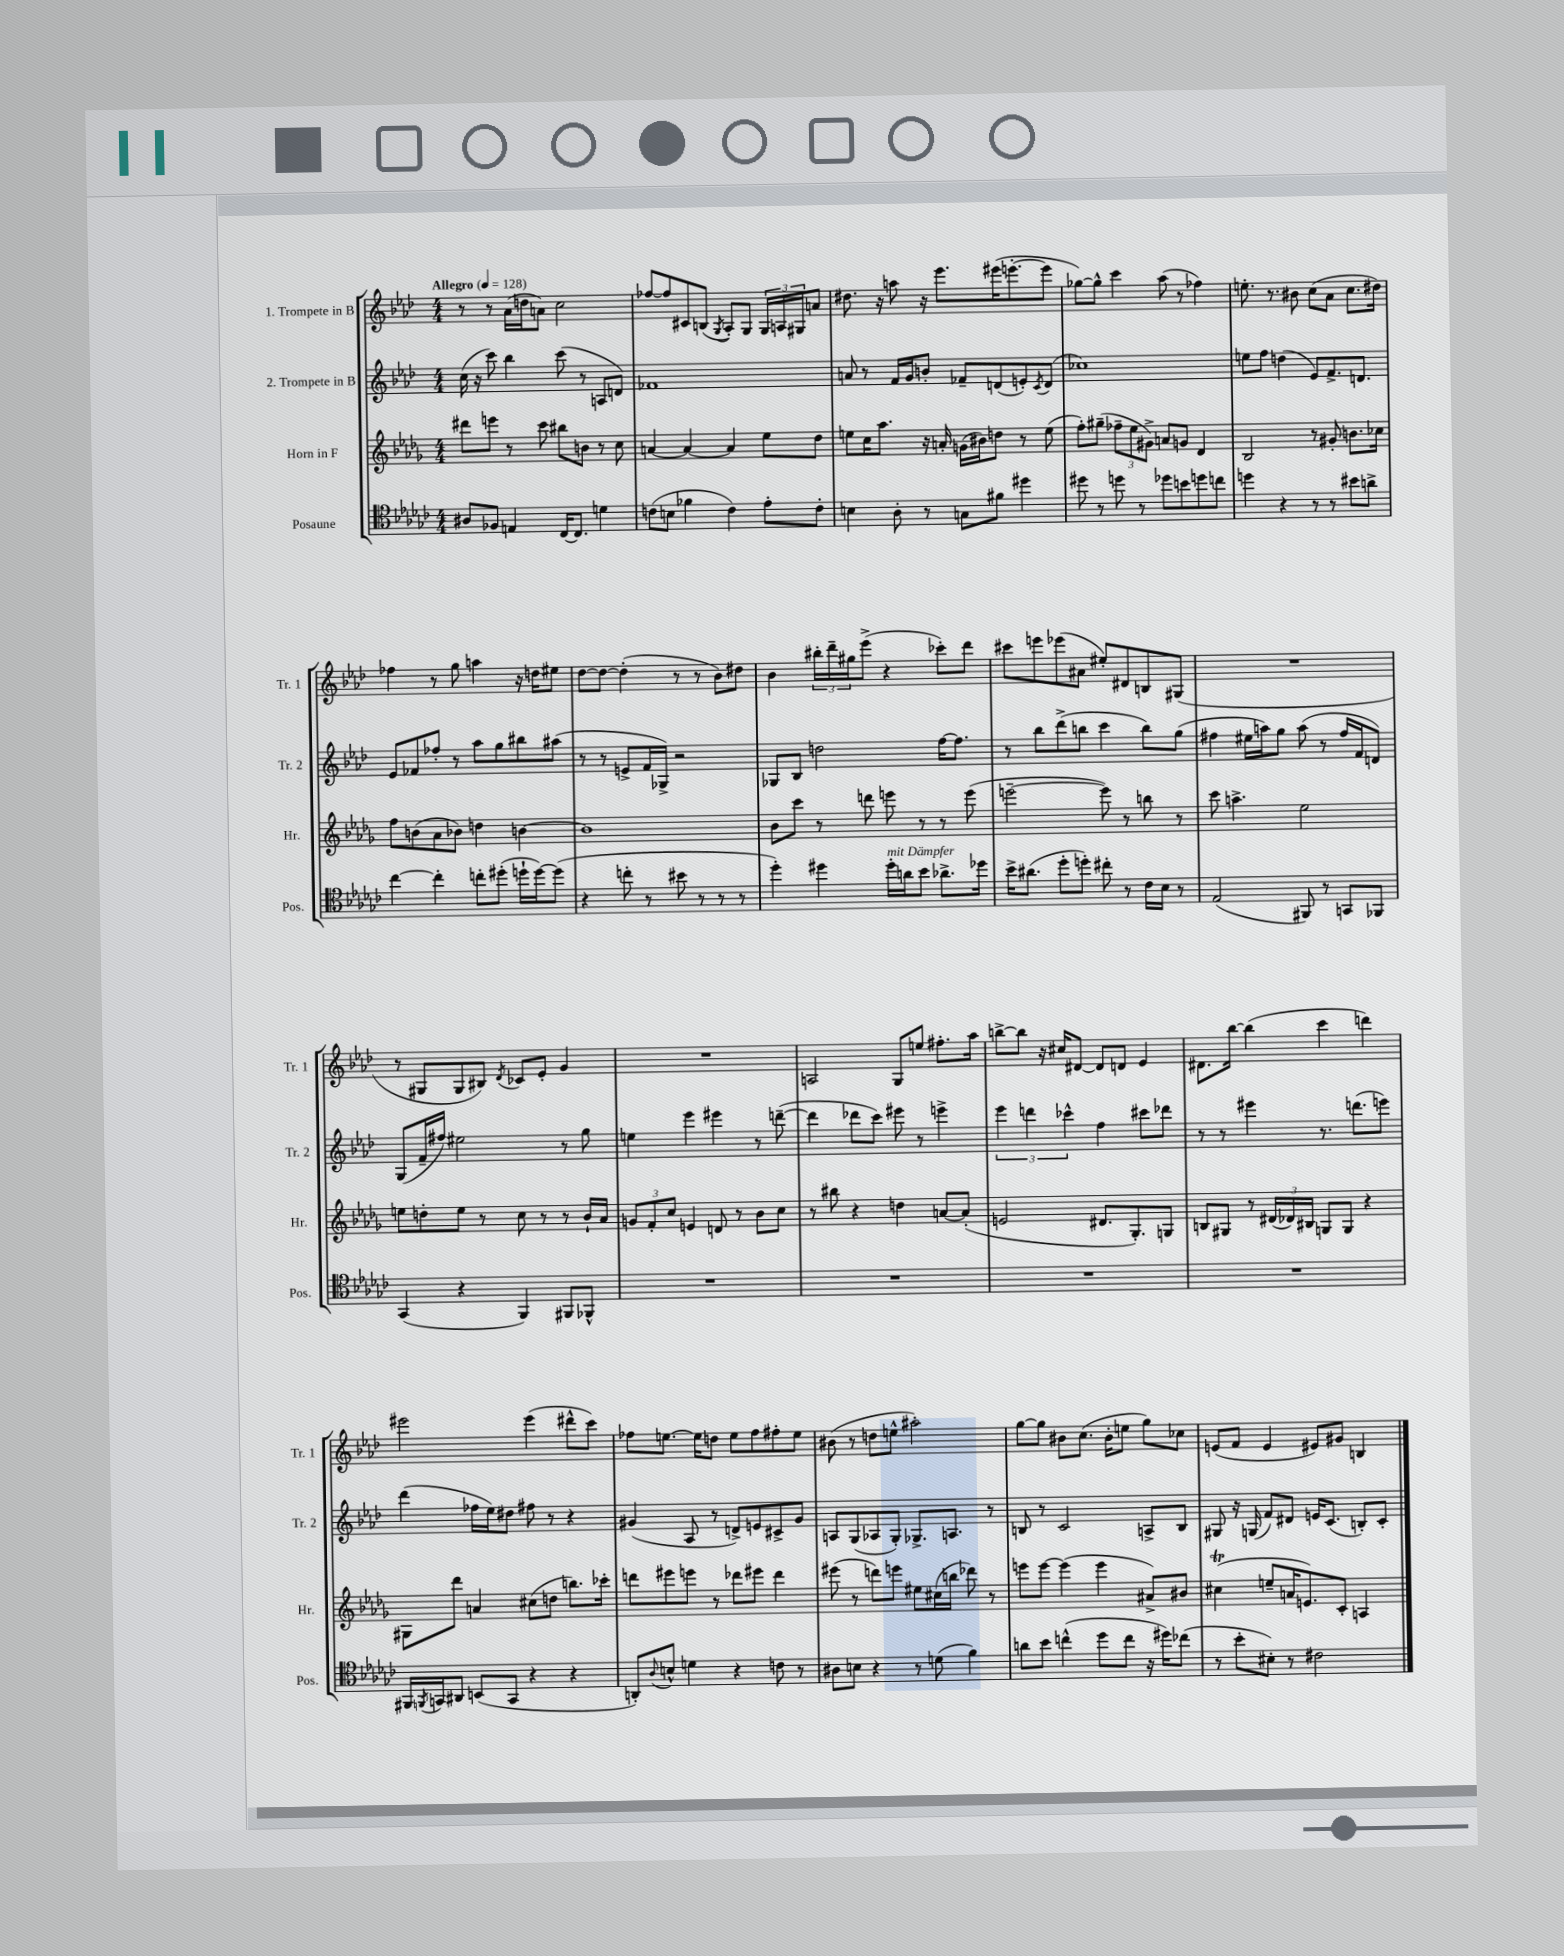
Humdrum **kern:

**kern	**kern	**kern	**kern
*staff4	*staff3	*staff2	*staff1
*clefC4	*clefG2	*clefG2	*clefG2
*k[b-e-a-d-g-c-]	*k[b-e-a-d-g-]	*k[b-e-a-d-]	*k[b-e-a-d-]
*M4/4	*M4/4	*M4/4	*M4/4
*MM128	*MM128	*MM128	*MM128
8A#	8ddd#	(16cc	8r
.	.	16r	.
8F-	8eee	8ccc)	8r
4E	8r	4bb-	(16a-
.	.	.	16dd
.	8ccc	.	8a)
[16C-	8bb#	(8ccc	2cc
8.C-]	.	.	.
.	8b	8r	.
4d	8r	8A	.
.	8cc	8d)	.
=	=	=	=
(8c	[4a	1f-	[8ff-
8B	.	.	8ff-]
4f-	4a_	.	8c#
.	.	.	(8B
.	.	.	8qG
4c)	4a]	.	8A-')
.	.	.	8G
8e-'	8ee-	.	24G
.	.	.	24A
.	.	.	24G#
8c'	8dd-	.	8a
=	=	=	=
4B	8ee	8a	8.dd#
.	16cc	8r	.
.	8.aa-	.	16r
8A-'	.	16f	8aa
.	.	16g	.
8r	16r	8b'	16r
.	16a'	.	8.eee-
8G	(16g	8f-~	.
.	16b#)	.	.
8f#	8dd	(8d	(16eee#
.	.	.	[8.eee'
4dd#	8r	8e')	.
.	.	8qc	.
.	(8ee	(8d	8eee]
=	=	=	=
8dd#	8ff')	1cc-)	[8gg-)
8r	(8gg#~	.	8gg-^^]
8dd	12ff-~	.	4ccc
.	12ee-	.	.
8r	.	.	.
.	12g#^)	.	.
8dd-	8a	.	(8aa-
8b	8g	.	8r
8dd	4d-	.	4ff-)
8cc	.	.	.
=	=	=	=
4dd	2B-	8ee	8.ee'
.	.	8ff	.
.	.	.	8.r
4r	.	(4dd	.
.	.	.	8b#
8r	8r	8e-)	(8cc
8r	8g#'	8.f^	8a-
8b#	8.b	.	8.cc
.	.	8.d	.
8a^	.	.	.
.	16cc-	.	16dd#)
=	=	=	=
[4cc-	8ff	8e-	4ff-
.	(8b	8f-	.
4cc-']	8a-	8ff-'	8r
.	8b-)	8r	8gg
8cc'	4dd	8aa-	4aa
(8dd#'	.	8gg	.
16dd`	[4b	8bb#	16r
[16dd)	.	.	16dd
(8dd]	.	(8aa#	8ee#
=	=	=	=
4r	1b]	8r	[8dd-
.	.	8r	8dd-_
8cc'	.	8e^	(4dd-']
8r	.	16f	.
.	.	16G-^)	.
8b#	.	2r	8r
8r	.	.	8r
8r	.	.	8b-)
8r	.	.	8dd#
=	=	=	=
4dd-')	8b-	8G-	4b-
.	8ccc	8B-	.
4dd#	8r	2dd	24bb#'
.	.	.	24ddd-~
.	.	.	24gg#
.	8ddd	.	(8eee-^
16dd#'	8eee	.	4r
16a	.	.	.
8b-	8r	.	.
8.a-^	8r	[16ff	8ccc-')
.	.	8.ff]	.
.	(8eee	.	8ddd-
16dd-	.	.	.
=	=	=	=
16b-^	[2eee~	8r	8ccc#
(8.a#	.	.	.
.	.	8bb-	8eee
8dd-'	.	(8ddd-^	(8eee-
8dd')	.	8bb	8a#
8cc#'	8eee])	4ccc	8ee#')
8r	8r	.	8d#
16c-	8bb	8bb)	8B
16B-	.	.	.
8r	8r	(8gg	(8G#
=	=	=	=
(2E-	8ccc	4ff#	1r
.	4.aa^	.	.
.	.	16ee#	.
.	.	16aa)	.
.	.	8gg	.
8FF#)	2ee-	(8aa	.
8r	.	8r	.
8GG	.	16ff#	.
.	.	16f	.
8FF-	.	8d)	.
=	=	=	=
(4GG-	8ee	(8G	8r
.	8dd'	16f~	8G#
.	.	16ff#)	.
4r	8ee	2ee#	8G#
.	8r	.	8B#)
.	.	.	8qd-
4FF)	8cc	.	8c-
.	8r	.	8e-'
8FF#	8r	8r	4g
8FF-^^	16b-`	8gg	.
.	16a-	.	.
=	=	=	=
1r	12g	4ee	1r
.	12f'	.	.
.	12cc	.	.
.	4e	4eee-	.
.	8d	4eee#	.
.	8r	.	.
.	8b-	8r	.
.	8cc	([8ddd~	.
=	=	=	=
1r	8r	4ddd]	2A
.	8bb#	.	.
.	4r	8ddd-	.
.	.	8ccc)	.
.	4dd	8eee#	8G
.	.	8r	8ee
.	[8a	4eee^	8.ff#'
.	(8a']	.	.
.	.	.	16aa-
=	=	=	=
1r	2e	6eee-	[8bb^
.	.	.	8bb]
.	.	6ddd	.
.	.	.	16r
.	.	.	16cc#
.	.	6ccc-^^	.
.	.	.	[8d#
.	8.d#	4ff	8d#]
.	.	.	8d
.	8.G-')	.	.
.	.	8ccc#	4e-
.	8G	8ddd-	.
=	=	=	=
1r	8B	8r	8.d#
.	8G#	8r	.
.	.	.	[16bb-
.	8r	4eee#	(4bb-]
.	(24d#	.	.
.	24d-)	.	.
.	24B#	.	.
.	8G	8.r	4ccc
.	8G	.	.
.	.	(8.ddd	.
.	4r	.	4ddd)
.	.	8eee)	.
=	=	=	=
16FF#	8G#	(4ddd-	2eee#
8qFF	.	.	.
16GG	.	.	.
8AA#	8ddd-	.	.
(8BB	4a	16ff-	.
.	.	16ee-)	.
8GG	.	8dd#	.
4r	(8cc#	8ff#	(4eee#
.	8dd	8r	.
4r	8.bb)	4r	8ddd#^^
.	.	.	8ccc)
.	16ccc-'	.	.
=	=	=	=
8AA')	8ddd	(4g#	8ff-
8qqA-	.	.	.
8B^^	8eee#	.	[8.ee
4d	8eee	8A-	.
.	.	.	16ee]
.	8r	8r	8dd
4r	8ddd-	8d^)	8ee
.	8eee#	8e	8ff-
8c	4ddd-	8c#^	8ff#'
8r	.	8g#	8ee
=	=	=	=
8A#	(8eee#	8A	(8b#
8B	8r	(8G	8r
4r	8ddd)	8A-	8dd
.	8eee	8G')	8ee^^
8r	8ee#	8.G-^	2aa#')
(8d	(16cc#	.	.
.	16bb	8.A	.
4f)	8ddd-)	.	.
.	8r	8r	.
=	=	=	=
8a	8eee	8B	[8gg
8b-	[8eee	8r	8gg]
(4cc^^	(4eee]	2c	8b#
.	.	.	(8.cc
8dd-	4eee	.	.
.	.	.	16b#'
8cc	.	.	8ee
16r	8a#^)	8A^	8gg)
16dd#)	.	.	.
(8cc-	8b#	8B	8cc-
=	=	=	=
8r	(4cc#	8G#	(8e
8b-'	.	16r	8f
.	.	(16G	.
8B#')	8ee~	8f)	4e
8r	16a	8d#	.
.	8.e)	.	.
2c#	.	16e	8e#)
.	.	(8.c	.
.	8c'	.	8g#
.	4A	8B')	4B
.	.	8c'	.
==	==	==	==
*-	*-	*-	*-
